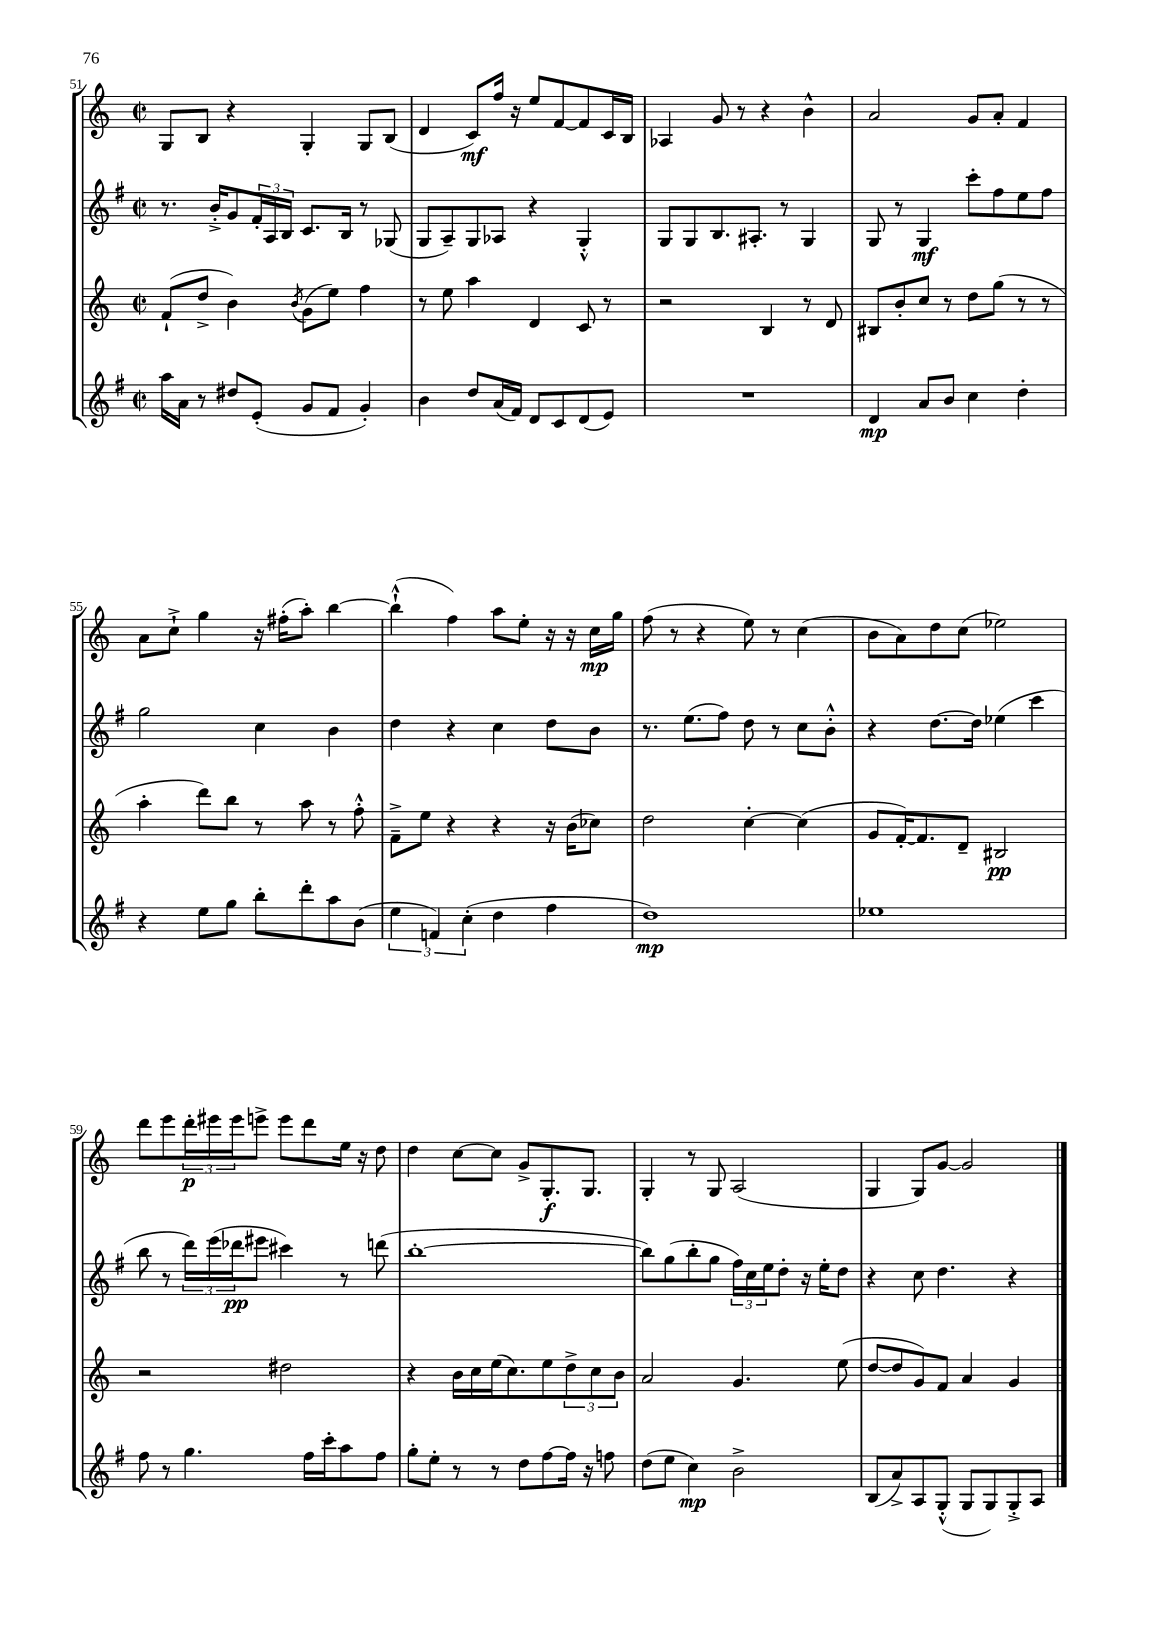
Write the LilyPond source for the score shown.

<<
\new StaffGroup <<
\new Staff = "s0" {
    \clef treble \key c \major \defaultTimeSignature \time 2/2
    g8 b8 r4 g4-. g8 b8( |
    d'4 c'8\mf) f''16 r16 e''8 f'8~ f'8 c'16 b16 |
    aes4 g'8 r8 r4 b'4-^ |
    a'2 g'8 a'8-. f'4 |
    a'8 c''8-!-> g''4 r16 fis''16-.( a''8-.) b''4~ |
    b''4-!-^( f''4) a''8 e''8-. r16 r16 c''16\mp g''16 |
    f''8( r8 r4 e''8) r8 c''4( |
    b'8 a'8) d''8 c''8( ees''2) |
    d'''8 e'''8 \tuplet 3/2 { d'''16-.\p eis'''16 eis'''16 } e'''8-> e'''8 d'''8 e''16 r16 d''8 |
    d''4 c''8~ c''8 g'8-> g8.-.\f g8. |
    g4-. r8 g8 a2( |
    g4 g8) g'8~ g'2 \bar "|." |
}
\new Staff = "s1" {
    \clef treble \key g \major \defaultTimeSignature \time 2/2
    r8. b'16-.-> g'8 \tuplet 3/2 { fis'16-. a16 b16 } c'8. b16 r8 ges8( |
    g8 a8--) g8 aes8 r4 g4-.-^ |
    g8 g8 b8. ais8.-. r8 g4 |
    g8 r8 g4\mf c'''8-. fis''8 e''8 fis''8 |
    g''2 c''4 b'4 |
    d''4 r4 c''4 d''8 b'8 |
    r8. e''8.( fis''8) d''8 r8 c''8 b'8-.-^ |
    r4 d''8.~ d''16 ees''4( c'''4 |
    b''8 r8 \tuplet 3/2 { d'''16) e'''16( des'''16\pp } eis'''8 cis'''4) r8 d'''8( |
    b''1~-. |
    b''8) g''8( b''8-. g''8 \tuplet 3/2 { fis''16) c''16 e''16 } d''8-. r16 e''16-. d''8 |
    r4 c''8 d''4. r4 \bar "|." |
}
\new Staff = "s2" {
    \clef treble \key c \major \defaultTimeSignature \time 2/2
    f'8-!( d''8-> b'4) \acciaccatura { b'8 } g'8( e''8) f''4 |
    r8 e''8 a''4 d'4 c'8 r8 |
    r2 b4 r8 d'8 |
    bis8 b'8-. c''8 r8 d''8 g''8( r8 r8 |
    a''4-. d'''8) b''8 r8 a''8 r8 f''8-.-^ |
    f'8---> e''8 r4 r4 r16 b'16( ces''8) |
    d''2 c''4~-. c''4( |
    g'8 f'16~-.) f'8. d'8-- bis2\pp |
    r2 dis''2 |
    r4 b'16 c''16 e''16( c''8.) e''8 \tuplet 3/2 { d''8-> c''8 b'8 } |
    a'2 g'4. e''8( |
    d''8~ d''8 g'8) f'8 a'4 g'4 \bar "|." |
}
\new Staff = "s3" {
    \clef treble \key g \major \defaultTimeSignature \time 2/2
    a''16 a'16 r8 dis''8 e'8-.( g'8 fis'8 g'4-.) |
    b'4 d''8 a'16( fis'16) d'8 c'8 d'8( e'8) |
    R1 |
    d'4\mp a'8 b'8 c''4 d''4-. |
    r4 e''8 g''8 b''8-. d'''8-. a''8 b'8( |
    \tuplet 3/2 { e''4 f'4) c''4-.( } d''4 fis''4 |
    d''1\mp) |
    ees''1 |
    fis''8 r8 g''4. fis''16 c'''16-. a''8 fis''8 |
    g''8-. e''8-. r8 r8 d''8 fis''8~ fis''16 r16 f''8 |
    d''8( e''8 c''4\mp) b'2-> |
    b8( a'8->) a8 g8-.-^( g8 g8) g8-.-> a8 \bar "|." |
}
>>
>>
\layout { \context { \Score currentBarNumber = #51 } }
